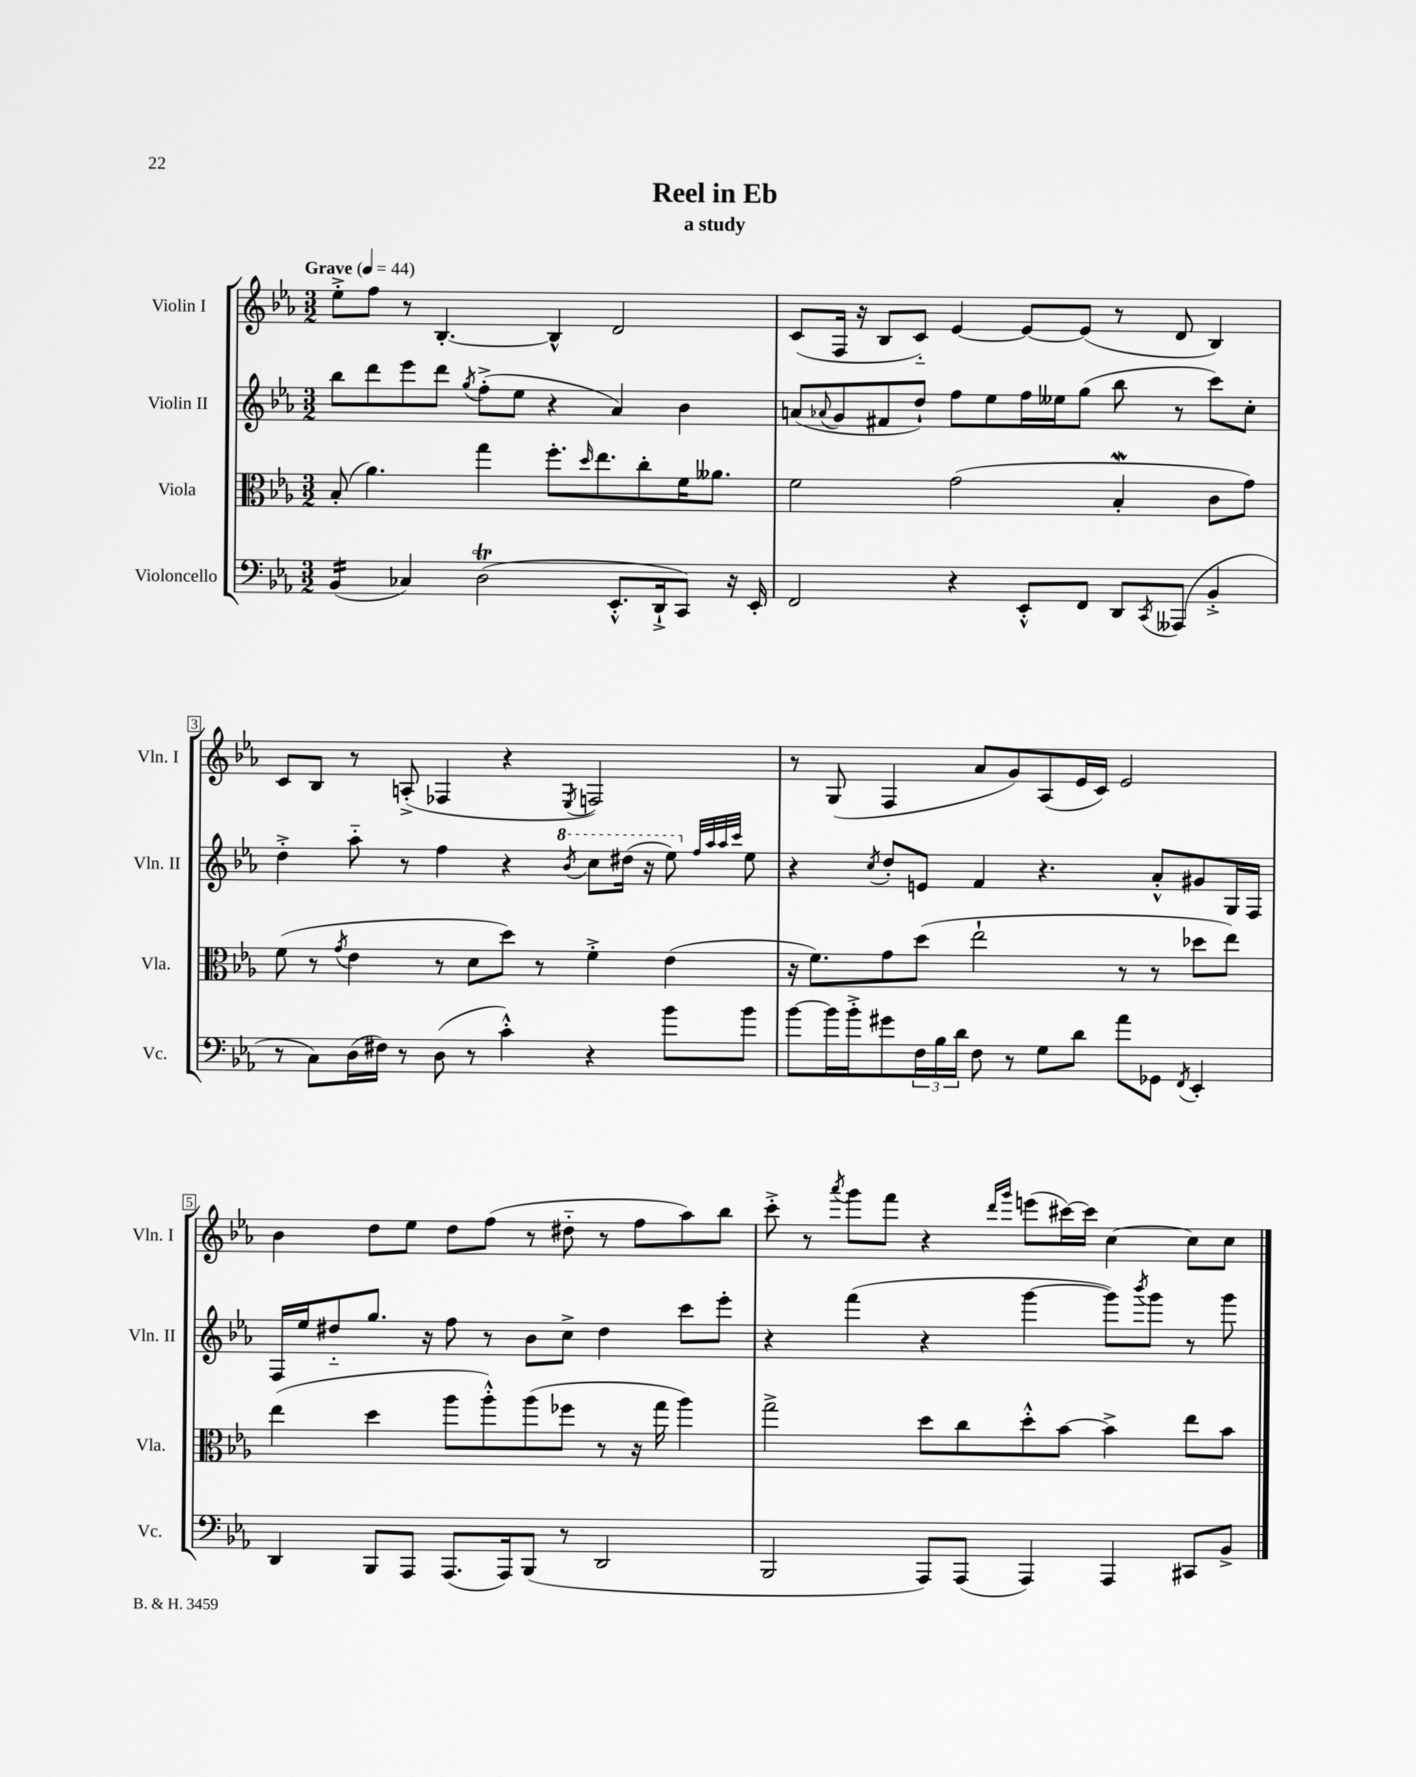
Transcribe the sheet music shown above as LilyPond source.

\header { title = "Reel in Eb" subtitle = "a study" }
<<
\new StaffGroup <<
\new Staff = "s0" \with { instrumentName = "Violin I" shortInstrumentName = "Vln. I" } {
    \clef treble \key ees \major \numericTimeSignature \time 3/2 \tempo "Grave" 4 = 44
    ees''8-.-> f''8 r8 bes4.~-. bes4-^ d'2 |
    c'8( f16 r16 bes8 c'8-_) ees'4~ ees'8~ ees'8( r8 d'8 bes4) |
    c'8 bes8 r8 a8-.->( fes4 r4 \acciaccatura { ees8 } f2) |
    r8 g8( f4 aes'8 g'8) aes8( ees'16 c'16) ees'2 |
    bes'4 d''8 ees''8 d''8 f''8( r8 dis''8-_ r8 f''8 aes''8) bes''8 |
    c'''8-.-> r8 \acciaccatura { aes'''8 } g'''8 f'''8 r4 \grace { d'''16 g'''16 } e'''8( cis'''16~) cis'''16 c''4~ c''8 c''8 \bar "|." |
}
\new Staff = "s1" \with { instrumentName = "Violin II" shortInstrumentName = "Vln. II" } {
    \clef treble \key ees \major \numericTimeSignature \time 3/2
    bes''8 d'''8 ees'''8 d'''8 \acciaccatura { g''8 } f''8-.->( ees''8 r4 aes'4) bes'4 |
    a'8( \appoggiatura { aes'8 } g'8 fis'8 d''8-!) f''8 ees''8 f''16 eeses''16 g''8( bes''8 r8 c'''8) c''8-. |
    d''4-.-> aes''8-_ r8 f''4 r4 \ottava #1 \acciaccatura { bes''8 } c'''8 dis'''16( r16 ees'''8) \ottava #0 \grace { f''32 aes''32 aes''32 c'''32 } ees''8 |
    r4 \acciaccatura { c''8 } d''8-. e'8 f'4 r4. aes'8-.-^ gis'8 g16 f16 |
    f16 ees''16 dis''8-_ g''8. r16 f''8 r8 bes'8 c''8-> dis''4 c'''8 ees'''8-. |
    r4 f'''4( r4 g'''4~ g'''8) \acciaccatura { bes'''8 } g'''8 r8 g'''8 \bar "|." |
}
\new Staff = "s2" \with { instrumentName = "Viola" shortInstrumentName = "Vla." } {
    \clef alto \key ees \major \numericTimeSignature \time 3/2
    bes8-.( aes'4.) g''4 f''8.-. \grace { d''16 } ees''8. c''8-. f'16 aeses'8. |
    f'2 g'2( bes4-.\mordent c'8 g'8) |
    f'8( r8 \acciaccatura { g'8 } ees'4 r8 d'8 d''8) r8 f'4-.-> ees'4( |
    r16 f'8.) g'8 d''8( ees''2-! r8 r8 des''8 ees''8) |
    ees''4( d''4 aes''8 aes''8-.-^) aes''8( fes''8 r8 r16 g''16 aes''4) |
    g''2-> d''8 c''8 d''8-.-^ bes'8~ bes'4-> ees''8 bes'8 \bar "|." |
}
\new Staff = "s3" \with { instrumentName = "Violoncello" shortInstrumentName = "Vc." } {
    \clef bass \key ees \major \numericTimeSignature \time 3/2
    bes,4:16( ces4) d2\trill( ees,8.-.-^ d,16-!-> c,8) r16 ees,16-. |
    f,2 r4 ees,8-.-^ f,8 d,8 \acciaccatura { c,8 } aeses,,8( bes,4-.-> |
    r8 c8) d16( fis16) r8 d8( r8 c'4-.-^) r4 bes'8 bes'8 |
    bes'8~ bes'16 bes'16-.-> gis'8 \tuplet 3/2 { f16 bes16 d'16 } f8 r8 g8 d'8 aes'8 ges,8 \acciaccatura { f,8 } ees,4-. |
    d,4 bes,,8 aes,,8 aes,,8.( aes,,16) bes,,8( r8 d,2 |
    bes,,2 aes,,8) aes,,8( aes,,4) aes,,4 cis,8 bes,8-> \bar "|." |
}
>>
>>
\layout { \context { \Score \override BarNumber.stencil = #(make-stencil-boxer 0.1 0.3 ly:text-interface::print) } }
